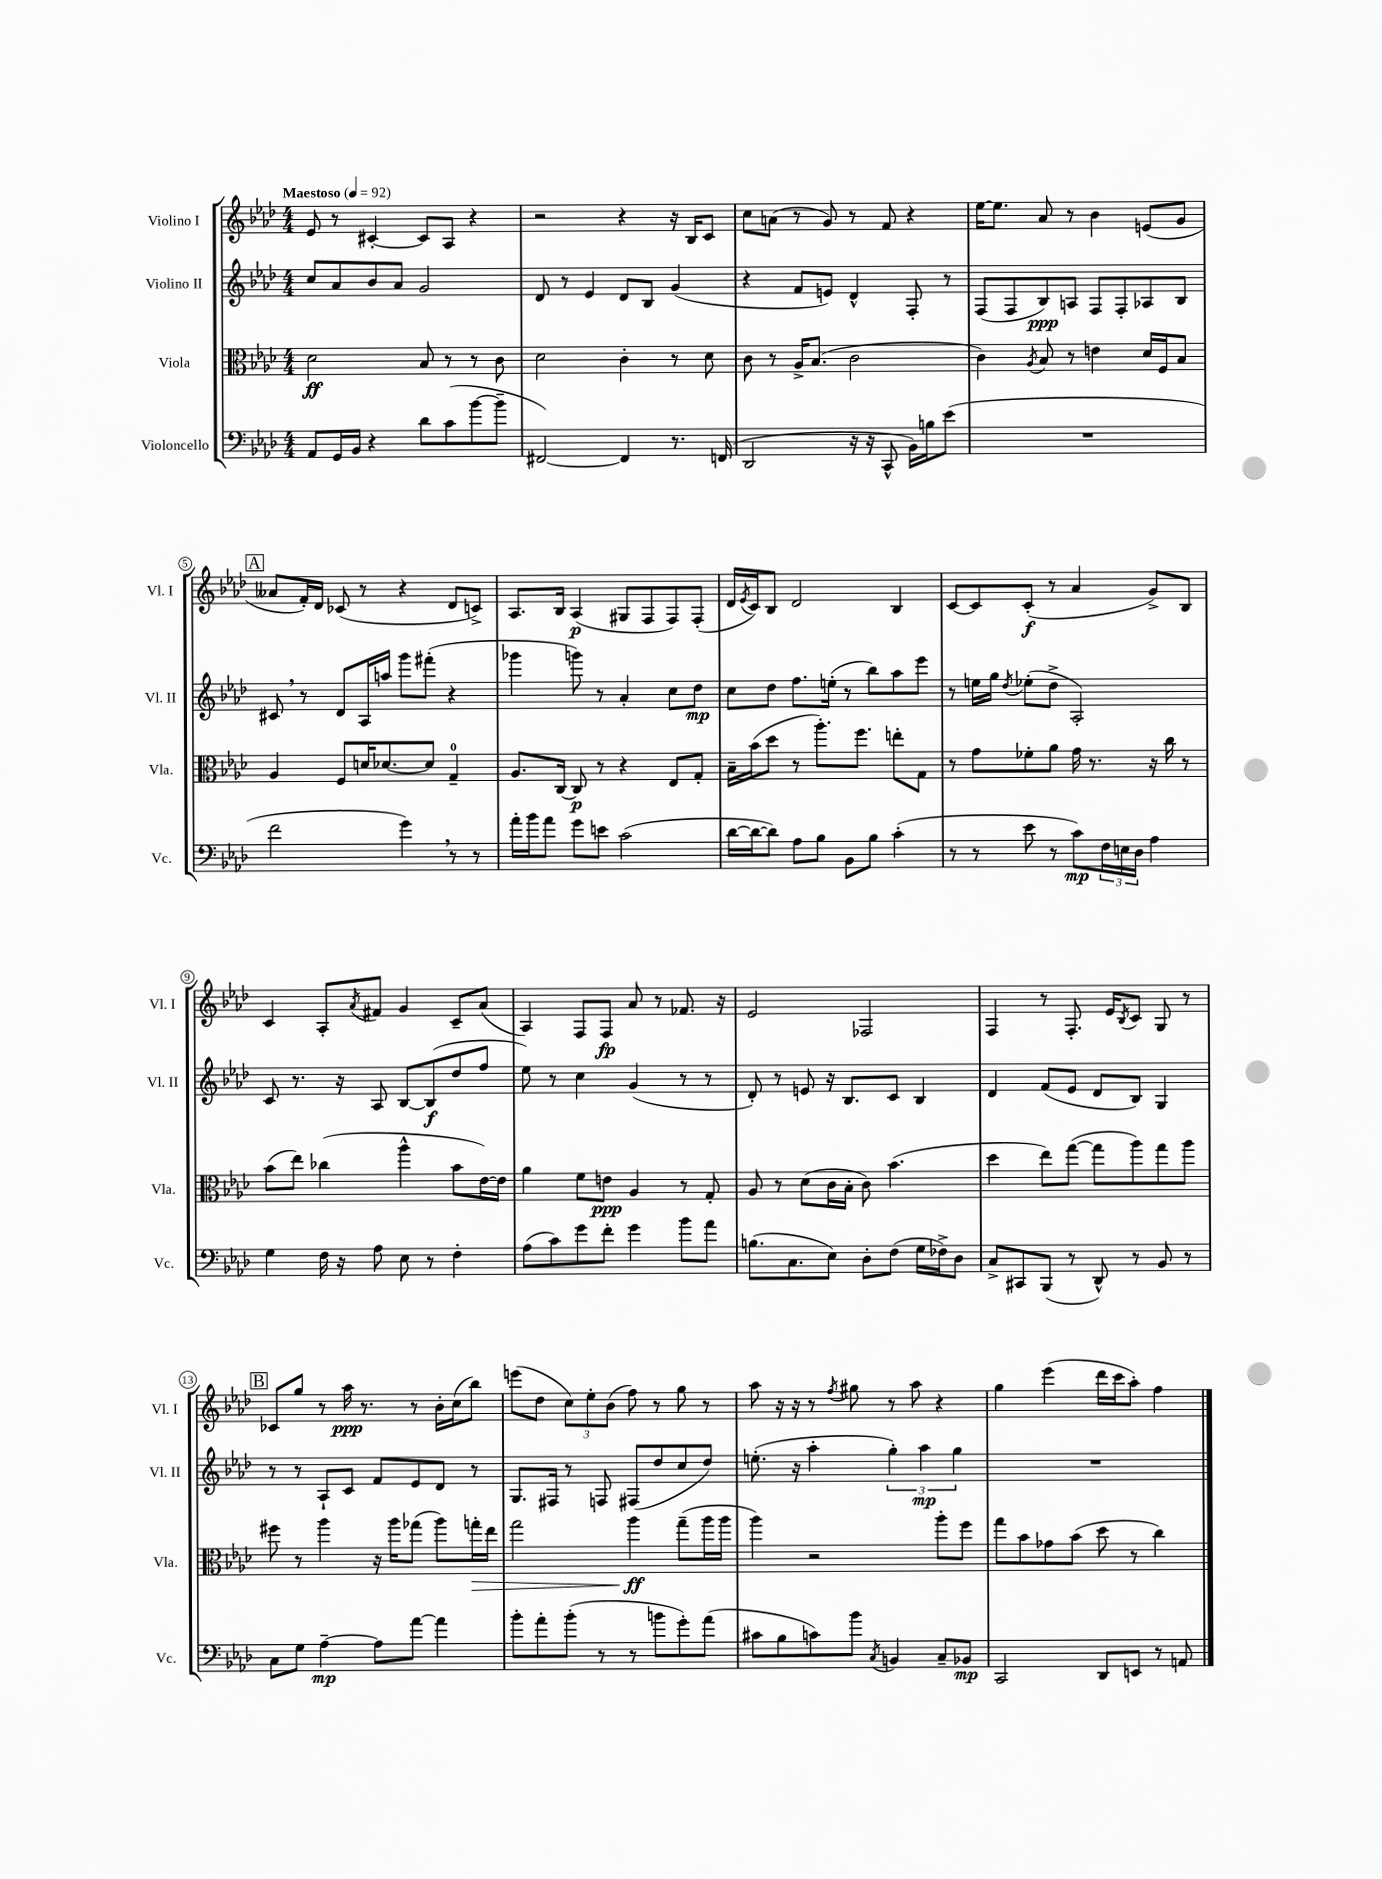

**kern	**dynam	**kern	**dynam	**kern	**dynam	**kern	**dynam
*part4	*part4	*part3	*part3	*part2	*part2	*part1	*part1
*staff4	*staff4	*staff3	*staff3	*staff2	*staff2	*staff1	*staff1
*I"Violoncello	*	*I"Viola	*	*I"Violino II	*	*I"Violino I	*
*I'Vc.	*	*I'Vla.	*	*I'Vl. II	*	*I'Vl. I	*
*clefF4	*	*clefC3	*	*clefG2	*	*clefG2	*
*k[b-e-a-d-]	*	*k[b-e-a-d-]	*	*k[b-e-a-d-]	*	*k[b-e-a-d-]	*
*M4/4	*	*M4/4	*	*M4/4	*	*M4/4	*
*MM92	*	*MM92	*	*MM92	*	*MM92	*
=1	=1	=1	=1	=1	=1	=1	=1
!	!	!	!	!	!	!LO:TX:a:B:t=Maestoso	!
8AA-/L	.	2d-\	ff	8cc/L	.	8e-/	.
16GG/L	.	.	.	8a-/	.	8r	.
16BB-/JJ	.	.	.	.	.	.	.
4r	.	.	.	8b-/	.	[4c#X'/	.
.	.	.	.	8a-/J	.	.	.
8d-\L	.	8B-/	.	2g/	.	8c#/L]	.
(8c\	.	8r	.	.	.	8A-/J	.
[8b-\	.	8r	.	.	.	4r	.
8b-~\J]	.	8c\	.	.	.	.	.
=2	=2	=2	=2	=2	=2	=2	=2
[2FF#X/)	.	2d-\	.	8d-/	.	2r	.
.	.	.	.	8r	.	.	.
.	.	.	.	4e-/	.	.	.
4FF#/]	.	4c'\	.	8d-/L	.	4r	.
.	.	.	.	8B-/J	.	.	.
8.r	.	8r	.	(4g/	.	16r	.
.	.	.	.	.	.	16B-/KL	.
.	.	8d-\	.	.	.	8c/J	.
(16FFn/	.	.	.	.	.	.	.
=3	=3	=3	=3	=3	=3	=3	=3
2DD-/	.	8c\	.	4r	.	8cc\L	.
.	.	8r	.	.	.	(8an\J	.
.	.	16A-^/KL	.	8f/L	.	8r	.
.	.	(8.B-/J	.	.	.	.	.
.	.	.	.	8en/J)	.	8g/)	.
16r	.	2c\	.	4d-^^/	.	8r	.
16r	.	.	.	.	.	.	.
8CC^^/	.	.	.	.	.	8f/	.
16BB-\LL)	.	.	.	8F'/	.	4r	.
16Bn\J	.	.	.	.	.	.	.
(8e-\J	.	.	.	8r	.	.	.
=4	=4	=4	=4	=4	=4	=4	=4
1r	.	4c\)	.	(8F/L	.	[16ee-\KL	.
.	.	.	.	.	.	8.ee-\J]	.
.	.	.	.	8F/	.	.	.
.	.	8qA-/	.	.	.	.	.
.	.	8B-/	.	8B-/)	ppp	8a-/	.
.	.	8r	.	8An/J	.	8r	.
.	.	4en\	.	8F/L	.	4b-\	.
.	.	.	.	8F'/	.	.	.
.	.	16d-/LL	.	8A-X/	.	(8en/L	.
.	.	16F/J	.	.	.	.	.
.	.	8B-/J	.	8B-/J	.	8g/J	.
!!LO:LB:g=z
!!LO:REH:place=s1:t=A
=5	=5	=5	=5	=5	=5	=5	=5
2f\	.	4A-/	.	8c#X,/	.	8a--X/L	.
.	.	.	.	8r	.	16f'/L)	.
.	.	.	.	.	.	16d-/JJ	.
.	.	8F/L	.	8d-/L	.	(8c-X/	.
.	.	16dn/K	.	16A-/L	.	8r	.
.	.	[8.d-X/	.	16aan/JJ	.	.	.
4g,\)	.	.	.	8ggg\L	.	4r	.
.	.	8d-/J]	.	(8fff#X'\J	.	.	.
8r	.	4G~/	.	4r	.	8d-/L	.
8r	.	.	.	.	.	8cn^/J)	.
=6	=6	=6	=6	=6	=6	=6	=6
16a-'\LL	.	8.A-/L	.	4ggg-X\	.	8.A-/L	.
16b-\J	.	.	.	.	.	.	.
8a-\J	.	.	.	.	.	.	.
.	.	[16C/Jk	.	.	.	16B-/Jk	.
8g\L	.	8C/]	p	8gggn\)	.	(4A-/	p
8en\J	.	8r	.	8r	.	.	.
(2c\	.	4r	.	4a-'/	.	8G#X/L	.
.	.	.	.	.	.	8F/	.
.	.	8E-/L	.	8cc\L	.	8F/)	.
.	.	8G'/J	.	8dd-\J	mp	(8F'/J	.
=7	=7	=7	=7	=7	=7	=7	=7
[16d-\LL	.	16B-~\LL	.	8cc\L	.	16d-/LL	.
.	.	.	.	.	.	8qe-/	.
16d-\J_	.	(16b-\J	.	.	.	16c/J)	.
8d-\J])	.	8dd-\J	.	8dd-\J	.	8B-/J	.
8A-\L	.	8r	.	8.ff\L	.	2d-/	.
8B-\J	.	8.aa-'\L)	.	.	.	.	.
.	.	.	.	(16een'\Jk	.	.	.
8BB-\L	.	.	.	8r	.	.	.
.	.	8.ff\J	.	.	.	.	.
8B-\J	.	.	.	8bb-\L)	.	.	.
(4c'\	.	8een'\L	.	8aa-\	.	4B-/	.
.	.	8G\J	.	8eee-\J	.	.	.
=8	=8	=8	=8	=8	=8	=8	=8
8r	.	8r	.	8r	.	[8c/L	.
8r	.	8g\L	.	16een\LL	.	8c/]	.
.	.	.	.	16gg\JJ	.	.	.
.	.	.	.	8qdd-/	.	.	.
8e-\	.	8f-X'\	.	(8ee-X'\L	.	(8c'/J	f
8r	.	8a-\J	.	8dd-^\J	.	8r	.
8c\L)	mp	16g\	.	2A-'/)	.	4a-/	.
.	.	8.r	.	.	.	.	.
24F\L	.	.	.	.	.	.	.
24En\	.	.	.	.	.	.	.
24D-\JJ	.	.	.	.	.	.	.
4A-\	.	16r	.	.	.	8g^/L)	.
.	.	16cc\	.	.	.	.	.
.	.	8r	.	.	.	8B-/J	.
!!LO:LB:g=z
=9	=9	=9	=9	=9	=9	=9	=9
4G\	.	(8b-\L	.	8c/	.	4c/	.
.	.	8ee-\J)	.	8.r	.	.	.
16F\	.	(4cc-X\	.	.	.	8A-'/L	.
16r	.	.	.	16r	.	.	.
.	.	.	.	.	.	8qa-/	.
8A-\	.	.	.	8A-/	.	8f#X/J	.
8E-\	.	4aa-^^\	.	[8B-/L	.	4g/	.
8r	.	.	.	(8B-/]	f	.	.
4F'\	.	8b-\L	.	8dd-/	.	8c~/L	.
.	.	[16e-\L)	.	8ff/J	.	(8a-/J	.
.	.	16e-\JJ]	.	.	.	.	.
=10	=10	=10	=10	=10	=10	=10	=10
(8A-\L	.	4a-\	.	8ee-\)	.	4A-/)	.
8c\)	.	.	.	8r	.	.	.
8g\	.	8f\L	.	4cc\	.	8F/L	.
8f'\J	.	8en\J	ppp	.	.	8F/J	fp
4g\	.	4A-/	.	(4g/	.	8a-/	.
.	.	.	.	.	.	8r	.
8b-\L	.	8r	.	8r	.	8.f-X/	.
8a-\J	.	8G'/	.	8r	.	.	.
.	.	.	.	.	.	16r	.
=11	=11	=11	=11	=11	=11	=11	=11
(8.Bn\L	.	8A-/	.	8d-'/)	.	2e-/	.
.	.	8r	.	8r	.	.	.
8.C\	.	.	.	.	.	.	.
.	.	(8d-\L	.	8en/	.	.	.
8E-\J)	.	16c\L	.	16r	.	.	.
.	.	16B-'\JJ	.	8.B-/L	.	.	.
8D-'\L	.	8c\)	.	.	.	2F-X/	.
(8F\J	.	(4.b-\	.	8c/J	.	.	.
16G\LL	.	.	.	4B-/	.	.	.
16F-X^\J)	.	.	.	.	.	.	.
8D-\J	.	.	.	.	.	.	.
=12	=12	=12	=12	=12	=12	=12	=12
8C^/L	.	4dd-\	.	4d-/	.	4F/	.
8CC#X/	.	.	.	.	.	.	.
(8BBB-/J	.	8ee-\L)	.	(8f/L	.	8r	.
8r	.	([8gg\J	.	8e-/J	.	8.F'/	.
8DD-^^/)	.	8gg\L]	.	8d-/L	.	.	.
.	.	.	.	.	.	16e-/KL	.
.	.	.	.	.	.	8qB-/	.
8r	.	8aa-\)	.	8B-/J)	.	8c/J	.
8BB-/	.	8gg\	.	4G/	.	8G/	.
8r	.	8aa-\J	.	.	.	8r	.
!!LO:LB:g=z
!!LO:REH:place=s1:t=B
=13	=13	=13	=13	=13	=13	=13	=13
8C\L	.	8ff#X\	.	8r	.	8c-X/L	.
8G\J	.	8r	.	8r	.	8gg/J	.
[4A-~\	mp	4aa-\	.	8A-`/L	.	8r	.
.	.	.	.	8c/J	.	16aa-\	ppp
.	.	.	.	.	.	8.r	.
8A-\L]	.	16r	.	8f/L	.	.	.
.	.	16aa-\KL	.	.	.	.	.
[8a-\J	.	(8gg-X\J	.	8e-/	.	8r	.
4a-\]	.	8aa-\L)	.	8d-/J	.	16b-'\LL	.
.	.	.	.	.	.	(16cc\J	.
!	!	!	!LO:HP:b	!	!	!	!
.	.	16ggn'\L	>	8r	.	8bb-\J)	.
.	.	16ee-\JJ	.	.	.	.	.
=14	=14	=14	=14	=14	=14	=14	=14
8b-'\L	.	2gg\	.	8.G/L	.	(8eeen\L	.
8a-'\	.	.	.	.	.	8dd-\J	.
.	.	.	.	16F#X/Jk	.	.	.
(8b-'\J	.	.	.	8r	.	12cc\L)	.
.	.	.	.	.	.	12ee-'\	.
8r	.	.	.	8Fn/	.	.	.
.	.	.	.	.	.	(12b-\J	.
8r	.	4aa-\	ff	(8F#X/L	.	8ff\)	.
8bn\L	.	.	.	8dd-/	.	8r	.
8g'\)	.	(8gg~\L	]	8cc/	.	8gg\	.
(8a-\J	.	16aa-\L	.	8dd-/J)	.	8r	.
.	.	16aa-\JJ	.	.	.	.	.
=15	=15	=15	=15	=15	=15	=15	=15
8c#X\L	.	4aa-\)	.	(8.een'\	.	8aa-\	.
8B-\	.	.	.	.	.	16r	.
.	.	.	.	16r	.	16r	.
8cn\)	.	2r	.	4aa-'\	.	8r	.
.	.	.	.	.	.	8qff/	.
8b-\J	.	.	.	.	.	8gg#X\	.
8qC/	.	.	.	.	.	.	.
4BBn/	.	.	.	6gg'\)	.	8r	.
.	.	.	.	.	.	8aa-\	.
.	.	.	.	6aa-\	mp	.	.
8C~/L	.	8aa-'\L	.	.	.	4r	.
.	.	.	.	6gg\	.	.	.
8BB-X/J	mp	8ff\J	.	.	.	.	.
=16	=16	=16	=16	=16	=16	=16	=16
2CC/	.	8gg\L	.	1r	.	4gg\	.
.	.	8b-\	.	.	.	.	.
.	.	8g-X\	.	.	.	(4eee-\	.
.	.	(8b-\J	.	.	.	.	.
8DD-/L	.	8dd-\	.	.	.	16ddd-\LL	.
.	.	.	.	.	.	16ccc\J	.
8EEn/J	.	8r	.	.	.	8aa-'\J)	.
8r	.	4cc\)	.	.	.	4ff\	.
8AAn/	.	.	.	.	.	.	.
==	==	==	==	==	==	==	==
*-	*-	*-	*-	*-	*-	*-	*-
